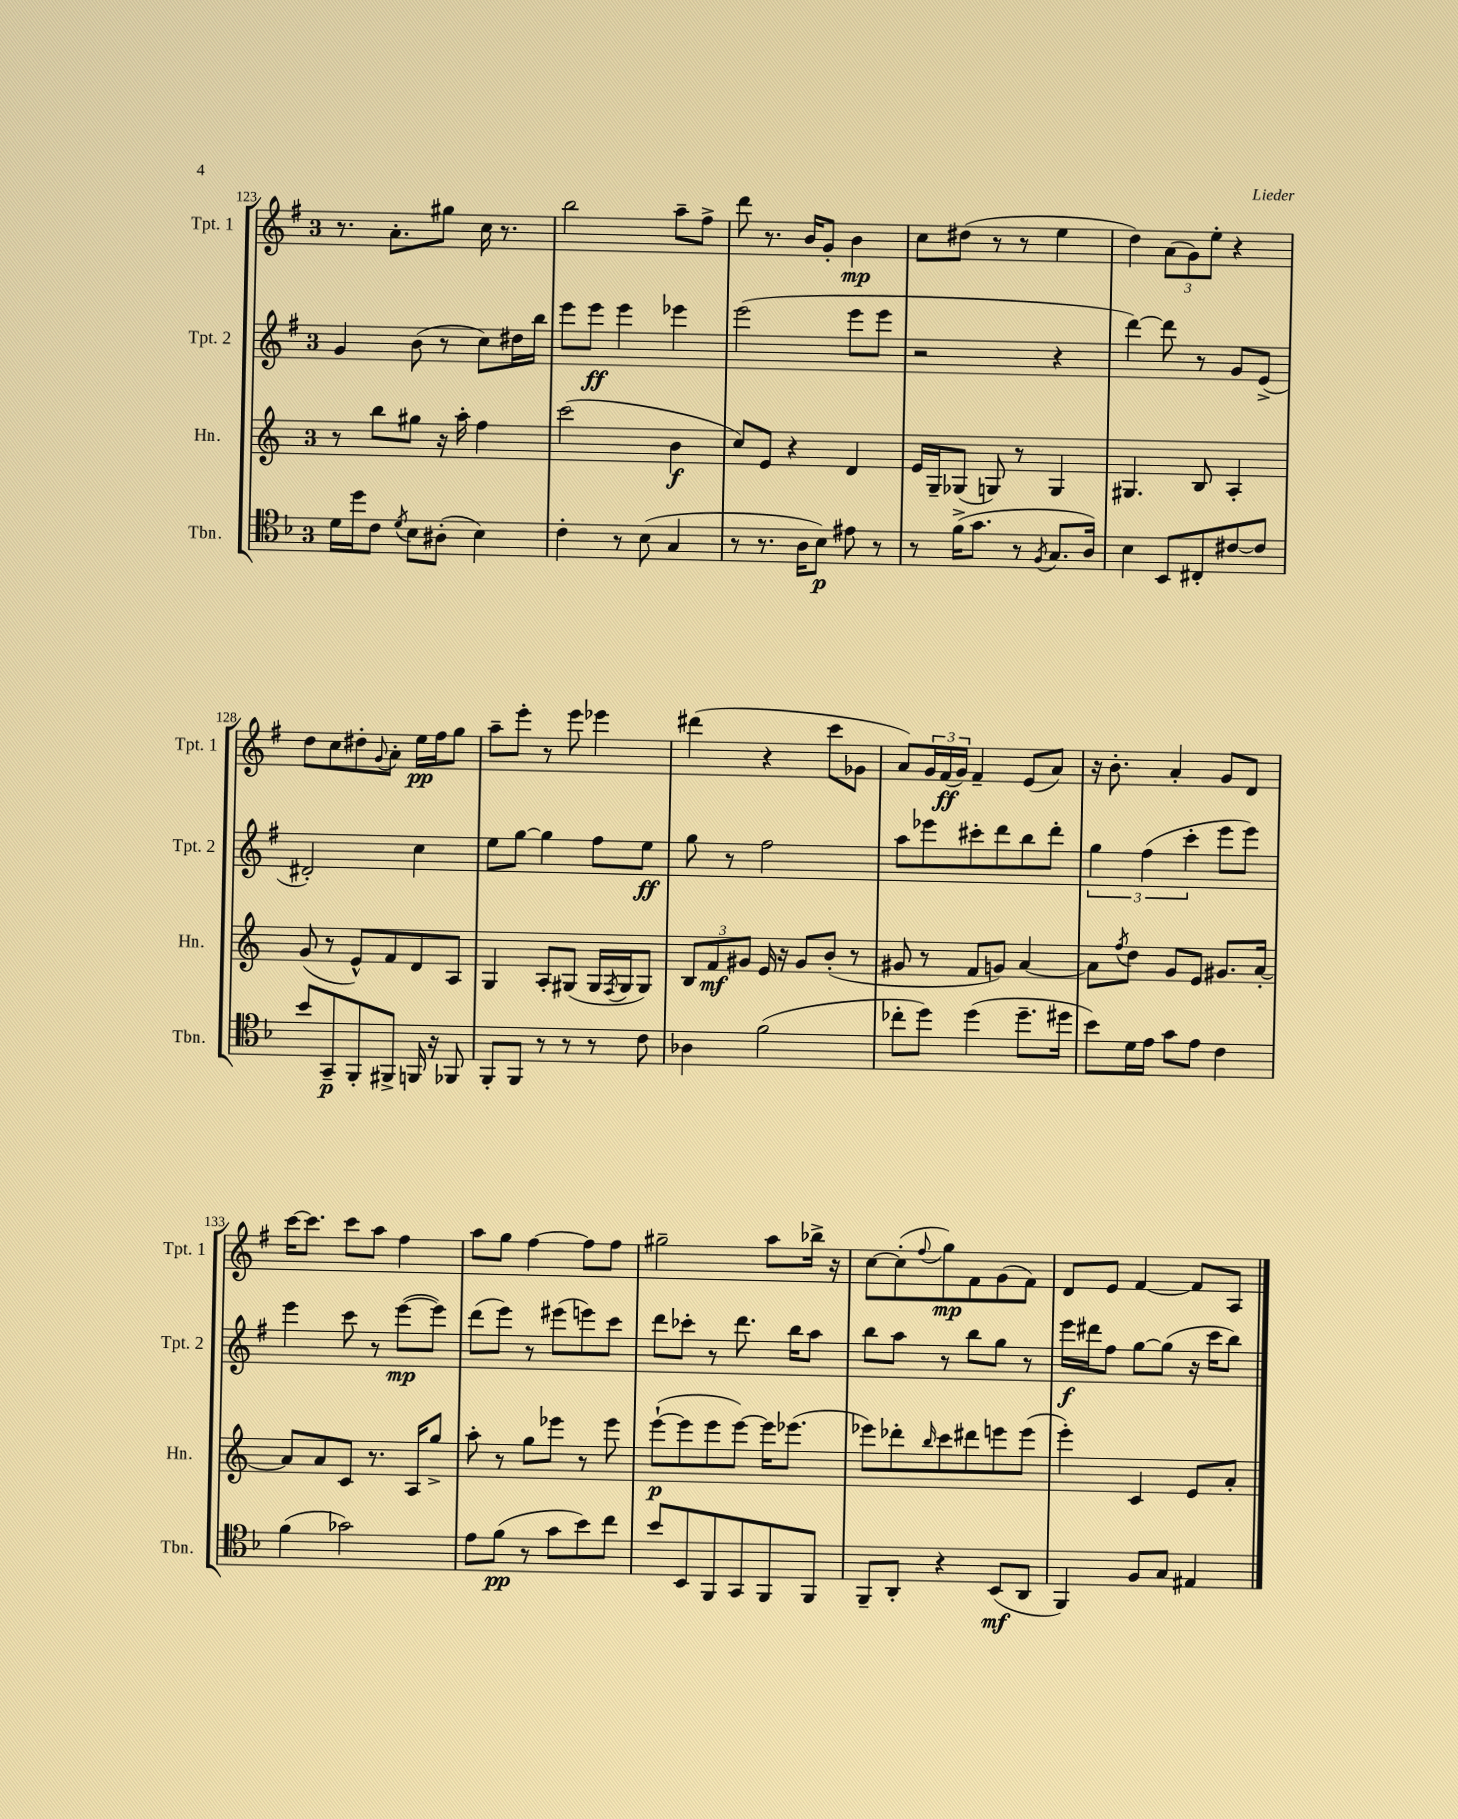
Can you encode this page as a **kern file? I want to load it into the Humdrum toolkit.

**kern	**kern	**kern	**kern
*staff4	*staff3	*staff2	*staff1
*clefC4	*clefG2	*clefG2	*clefG2
*k[b-]	*k[]	*k[f#]	*k[f#]
*M3/4	*M3/4	*M3/4	*M3/4
16d	8r	4g	8.r
16dd	.	.	.
8c	8bb	.	.
.	.	.	8.a'
8qd	.	.	.
8B-	8gg#	(8b	.
(8A#'	16r	8r	8gg#
.	16aa'	.	.
4B-)	4ff	8cc)	16cc
.	.	.	8.r
.	.	16dd#	.
.	.	16bb	.
=	=	=	=
4c'	(2ccc	8eee	2bb
.	.	8eee	.
8r	.	4eee	.
(8B-	.	.	.
4G	4b	4eee-	8aa~
.	.	.	8ff#^
=	=	=	=
8r	8cc)	(2eee	8ddd
8.r	8e	.	8.r
.	4r	.	.
16A	.	.	16b
8B-)	.	.	8g'
8e#	4d	8eee	4b
8r	.	8eee	.
=	=	=	=
8r	16e	2r	8cc
.	16G~	.	.
(16f^	(8G-	.	(8dd#
8.g	.	.	.
.	8G)	.	8r
8r	8r	.	8r
8qF	.	.	.
8.G	4G	4r	4ee
16A)	.	.	.
=	=	=	=
4B-	4.G#	[4ddd)	4dd)
8BB-	.	8ddd]	(12a
.	.	.	12g)
8C#'	8B	8r	.
.	.	.	12ee'
[8c#	4A'	8g	4r
8c#]	.	(8e^	.
=	=	=	=
8b-	(8g	2d#')	8dd
8GG~	8r	.	8cc
8FF'	8e^^)	.	8dd#'
.	.	.	8qqg
8FF#^	8f	.	8a'
16FF	8d	4cc	16ee
16r	.	.	16ff#
8FF-	8A	.	8gg
=	=	=	=
8FF'	4G	8ee	8aa~
8FF	.	[8gg	8eee'
8r	8A'	4gg]	8r
8r	(8G#	.	8eee
8r	16G#	8ff#	4eee-
.	8qF	.	.
.	16G#	.	.
8c	8G#)	8ee	.
=	=	=	=
4A-	12B	8gg	(4ddd#
.	12f	.	.
.	.	8r	.
.	12g#	.	.
(2f	16e	2ff#	4r
.	16r	.	.
.	8g#	.	.
.	(8b'	.	8ccc
.	8r	.	8g-
=	=	=	=
8cc-'	8g#	8aa	8a)
8dd)	8r	8eee-	24g
.	.	.	(24f#
.	.	.	24g)
(4dd	8f	8ccc#'	4f#~
.	8g)	8ddd	.
8.dd~	[4a	8bb	(8e
.	.	8ddd'	8a)
16dd#	.	.	.
=	=	=	=
8b-)	8a]	6gg	16r
.	.	.	8.b'
.	8qff	.	.
16d	8dd	.	.
.	.	(6ff#	.
16e	.	.	.
8g	8g	.	4a'
.	.	6ccc'	.
8e	8e	.	.
4c	8.g#	8eee	8g
.	.	8eee)	8d
.	[16a'	.	.
=	=	=	=
(4f	8a]	4eee	[16ccc
.	.	.	8.ccc]
.	8a	.	.
2g-)	8c	8ccc	8ccc
.	8.r	8r	8aa
.	.	([8eee	4ff#
.	16A	.	.
.	8gg^	8eee])	.
=	=	=	=
8e	8aa'	(8ddd	8aa
(8f	8r	8eee)	8gg
8r	8gg	8r	[4ff#
8g	8eee-	(8eee#	.
8b-)	8r	8eee)	8ff#]
8cc	8eee-	8ccc	8ff#
=	=	=	=
8b-	([8eee`	8ddd	2gg#~
8BB-	8eee]	8ccc-'	.
8FF	8eee	8r	.
8GG	[8eee)	8.ddd	.
8FF	16eee]	.	8aa
.	(8.eee-	16bb	.
8FF	.	8aa	16bb-^
.	.	.	16r
=	=	=	=
8FF~	8eee-)	8bb	[8cc
8AA'	8ddd-'	8aa	(8cc']
.	16qqbb	.	8qqff#
4r	8ccc	8r	8gg)
.	8ddd#	8bb	8f#
(8BB-	8eee	8gg	(8g
8AA	(8eee	8r	8f#)
=	=	=	=
4FF)	4eee')	16eee	8d
.	.	16ddd#	.
.	.	8ff#	8e
8F	4c	[8gg	[4f#
8G	.	(8gg]	.
4E#	8e	16r	8f#]
.	.	16ccc	.
.	8a'	8bb)	8A
==	==	==	==
*-	*-	*-	*-
